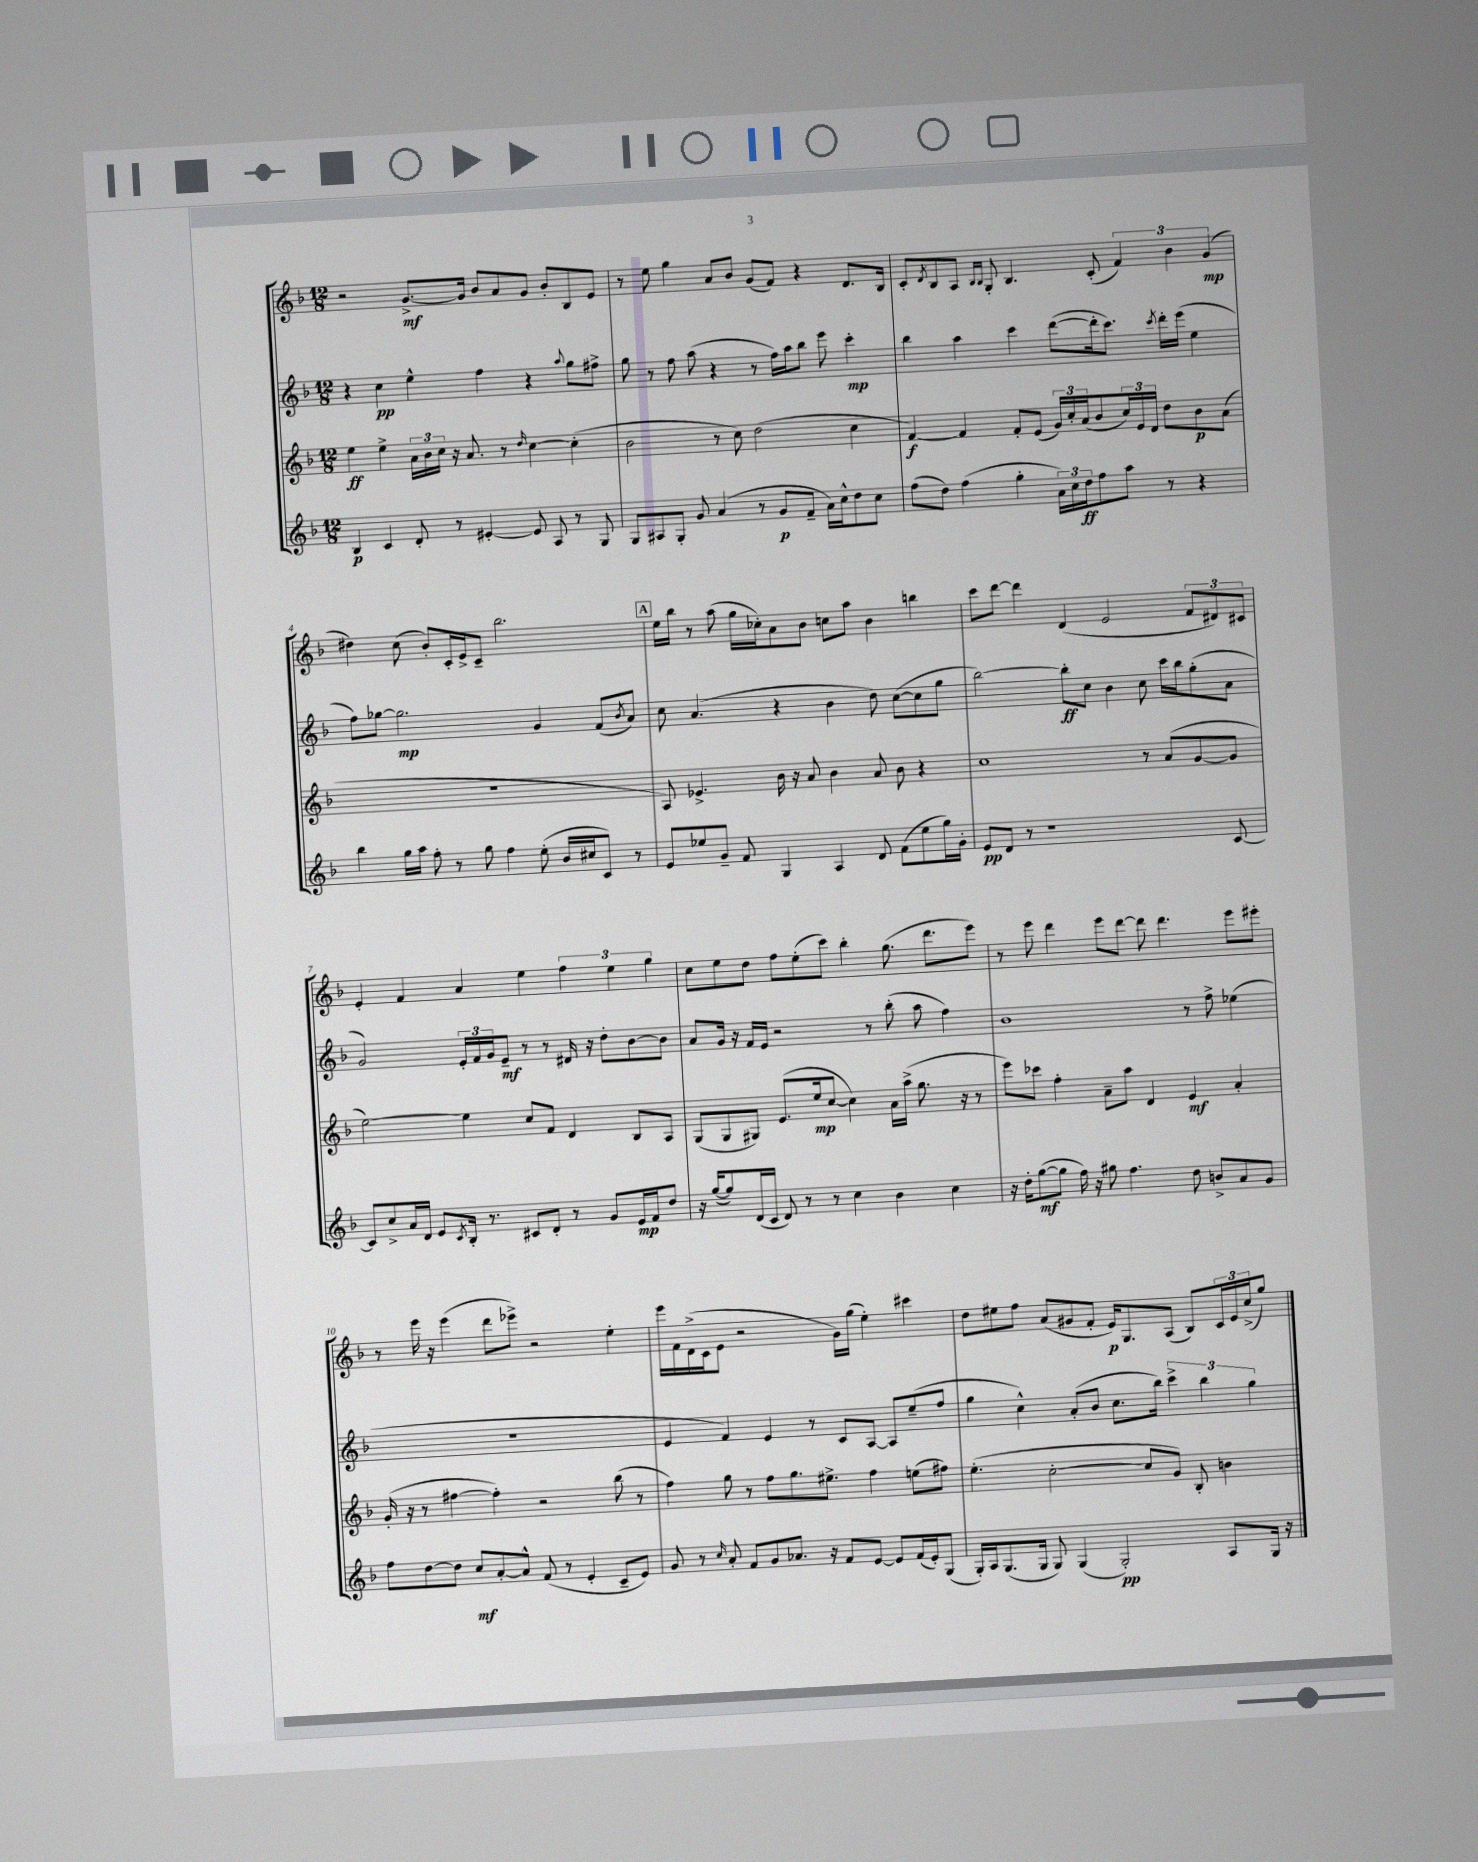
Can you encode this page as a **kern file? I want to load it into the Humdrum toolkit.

**kern	**dynam	**kern	**dynam	**kern	**dynam	**kern	**dynam
*part4	*part4	*part3	*part3	*part2	*part2	*part1	*part1
*staff4	*staff4	*staff3	*staff3	*staff2	*staff2	*staff1	*staff1
*clefG2	*	*clefG2	*	*clefG2	*	*clefG2	*
*k[b-]	*	*k[b-]	*	*k[b-]	*	*k[b-]	*
*M12/8	*	*M12/8	*	*M12/8	*	*M12/8	*
=1	=1	=1	=1	=1	=1	=1	=1
4B-/	p	4ee\	ff	4r	.	2r	.
4c/	.	4ee^\	.	4cc\	pp	.	.
8d'/	.	24a\LL	.	4ee^^\	.	[8.g^/L	mf
.	.	24b-\	.	.	.	.	.
.	.	24cc\JJ	.	.	.	.	.
8r	.	16r	.	.	.	.	.
.	.	8.a/	.	.	.	16g/Jk]	.
[4e#X'/	.	.	.	4ff\	.	8b-/L	.
.	.	8r	.	.	.	8a/	.
.	.	16qqdd/	.	.	.	.	.
8e#/]	.	[4cc\	.	4r	.	8g/J	.
8A/	.	.	.	.	.	8b-'/L	.
.	.	.	.	8qqaa/	.	.	.
8r	.	(4cc'\]	.	8gg\L	.	8B-/	.
8G/	.	.	.	8ff#X^\J	.	8e/J	.
=2	=2	=2	=2	=2	=2	=2	=2
8G/L	.	2b-\	.	8gg\	.	8r	.
8A#X/	.	.	.	8r	.	8ee\	.
8G'/J	.	.	.	8ff\	.	4gg\	.
8g/	.	.	.	(8aa\	.	.	.
(4a/	.	8r	.	4r	.	8a/L	.
.	.	8cc\)	.	.	.	8b-/J	.
8r	.	(2dd\	.	8r	.	(8g/L	.
8g/L	p	.	.	16ff\LL)	.	8f/J)	.
.	.	.	.	16aa\J	.	.	.
8f~/J	.	.	.	8bb-\J	.	4r	.
16a\LL)	.	.	.	8eee\	.	.	.
16cc^^\J	.	.	.	.	.	.	.
8dd\	.	4cc\	.	4ccc'\	mp	8.d/L	.
8cc\J	.	.	.	.	.	.	.
.	.	.	.	.	.	16B-/Jk	.
=3	=3	=3	=3	=3	=3	=3	=3
(8ff\L	.	[4f/)	f	4bb-\	.	8c'/L	.
.	.	.	.	.	.	8qd/	.
8dd\J)	.	.	.	.	.	8B-/	.
(4ff\	.	4f/]	.	4aa\	.	8A/J	.
.	.	.	.	.	.	16qqB-/LL	.
.	.	.	.	.	.	16qqB-/JJ	.
.	.	.	.	.	.	8G'/	.
4gg'\	.	8f'/L	.	4ccc\	.	4.B-/	.
.	.	(8e/J	.	.	.	.	.
24a\LL)	.	24g/LL)	.	([8ddd\L	.	.	.
24cc\	.	24cc'/	.	.	.	.	.
24dd\J	ff	(24a/J	.	.	.	.	.
8ff\	.	8b-/	.	16ddd'\k]	.	(8c'/	.
.	.	.	.	8.ccc\J)	.	.	.
8aa\J	.	24cc/L)	.	.	.	6f/)	.
.	.	24e/	.	.	.	.	.
.	.	24d/JJ	.	.	.	.	.
.	.	.	.	8qccc/	.	.	.
8r	.	8dd\L	.	16ddd'\LL	.	.	.
.	.	.	.	.	.	6b-\	.
.	.	.	.	(16eee\JJ	.	.	.
4r	.	8b-\	p	4ee\	.	.	.
.	.	.	.	.	.	(6g/	mp
.	.	(8a\J	.	.	.	.	.
!!LO:LB:g=z
=4	=4	=4	=4	=4	=4	=4	=4
4bb-\	.	1.r	.	8ff\L)	.	4dd#X\)	.
.	.	.	.	[8gg-X\J	.	.	.
16gg\LL	.	.	.	2.gg-\]	mp	(8cc\	.
16aa\JJ	.	.	.	.	.	.	.
8ff'\	.	.	.	.	.	8b-'/L)	.
8r	.	.	.	.	.	16c'/L	.
.	.	.	.	.	.	16e^/J	.
8gg\	.	.	.	.	.	8c~/J	.
4ff\	.	.	.	.	.	2.bb-\	.
(8ee'\	.	.	.	4g/	.	.	.
16b-/LL	.	.	.	.	.	.	.
16cc#X/J	.	.	.	.	.	.	.
8c/J)	.	.	.	(8f/L	.	.	.
.	.	.	.	8qb-/	.	.	.
8r	.	.	.	8a/J)	.	.	.
!!LO:REH:place=s1:t=A
=5	=5	=5	=5	=5	=5	=5	=5
8e/L	.	8A/)	.	8cc\	.	16ee\LL	.
.	.	.	.	.	.	16bb-\JJ	.
8ee-X/	.	4.e-X^/	.	(4.a/	.	8r	.
8g~/J	.	.	.	.	.	(8aa\	.
8f/	.	.	.	.	.	16gg\LL	.
.	.	.	.	.	.	16cc-X'\J)	.
4G/	.	16b-\	.	4r	.	8a\	.
.	.	16r	.	.	.	.	.
.	.	8a/	.	.	.	8b-\J	.
4A/	.	4b-\	.	4b-\	.	8ccn\L	.
.	.	.	.	.	.	8aa\J	.
8d/	.	8a/	.	8dd\)	.	4b-\	.
(8f\L	.	8b-\	.	([8cc\L	.	.	.
8ee-\	.	4r	.	8cc\]	.	4bbn\	.
16gg\L)	.	.	.	8gg\J	.	.	.
16g'\JJ	.	.	.	.	.	.	.
=6	=6	=6	=6	=6	=6	=6	=6
8e/L	pp	1cc	.	[2bb-\)	.	8ccc\L	.
8d/J	.	.	.	.	.	[8ddd\J	.
8r	.	.	.	.	.	4ddd\]	.
1r	.	.	.	.	.	.	.
.	.	.	.	8bb-'\L]	ff	(4d/	.
.	.	.	.	8cc\J	.	.	.
.	.	.	.	4b-\	.	2e/	.
.	.	8r	.	8cc\	.	.	.
.	.	(8a/L	.	16ccc\LL	.	.	.
.	.	.	.	16bb-\J	.	.	.
.	.	[8g/	.	(8gg'\	.	12f/L	.
.	.	.	.	.	.	12d#X/)	.
[8c/	.	8g/J]	.	8a\J	.	.	.
.	.	.	.	.	.	12c#X/J	.
!!LO:LB:g=z
=7	=7	=7	=7	=7	=7	=7	=7
8c/L]	.	[2ee\)	.	2g/)	.	4e'/	.
8cc^/	.	.	.	.	.	.	.
16a/L	.	.	.	.	.	4f/	.
16d/JJ	.	.	.	.	.	.	.
8e/L	.	.	.	.	.	.	.
8qc/	.	.	.	.	.	.	.
16B-'/Jk	.	4ee\]	.	24e'/LL	.	4a/	.
.	.	.	.	24f/	.	.	.
8.r	.	.	.	.	.	.	.
.	.	.	.	24g/J	.	.	.
.	.	.	.	8e~/J	mf	.	.
8c#X/L	.	8cc/L	.	8r	.	4ee\	.
8d'/J	.	8f/J	.	8r	.	.	.
8r	.	4d/	.	16d#X/	.	6ff\	.
.	.	.	.	16r	.	.	.
8g/L	.	.	.	8dd'\L	.	.	.
.	.	.	.	.	.	6ee\	.
16e/L	mp	8B-/L	.	[8b-\	.	.	.
16f/J	.	.	.	.	.	.	.
.	.	.	.	.	.	6gg\	.
8dd/J	.	8A/J	.	8b-\J]	.	.	.
=8	=8	=8	=8	=8	=8	=8	=8
16r	.	(8G/L	.	8a/L	.	8cc\L	.
([16gg/KL	.	.	.	.	.	.	.
8gg/])	.	8G/	.	16g/Jk	.	8ee\	.
.	.	.	.	16r	.	.	.
(16d/L	.	8G#X/J)	.	16f/LL	.	8dd\J	.
16c/JJ	.	.	.	16e/JJ	.	.	.
8d/)	.	(8.e/L	.	2r	.	8ff\L	.
8r	.	.	.	.	.	(8ee'\	.
.	.	16ee/k	mp	.	.	.	.
8r	.	[8cc/J	.	.	.	8ccc\J)	.
4cc\	.	4cc\])	.	.	.	4bb-'\	.
.	.	.	.	8r	.	.	.
4b-\	.	16a\LL	.	(8bb-'\	.	(8.gg\	.
.	.	(16aa^\JJ	.	.	.	.	.
.	.	8.gg\	.	8aa\	.	.	.
.	.	.	.	.	.	8.ddd\L	.
4cc\	.	.	.	4ff\)	.	.	.
.	.	16r	.	.	.	.	.
.	.	8r	.	.	.	8eee\J)	.
=9	=9	=9	=9	=9	=9	=9	=9
16r	.	8eee\L)	.	1b-	.	8r	.
16dd'\KL	.	.	.	.	.	.	.
([8gg\	mf	8ccc-X\J	.	.	.	8eee\	.
8gg\J]	.	4ff'\	.	.	.	4ddd\	.
16ff\)	.	.	.	.	.	.	.
16r	.	.	.	.	.	.	.
8gg#X\	.	8a~\L	.	.	.	8eee\L	.
4.ff\	.	8aa\J	.	.	.	[8ddd\J	.
.	.	4d/	.	.	.	8ddd\]	.
.	.	.	.	.	.	4.ddd\	.
8dd\	.	4e/	mf	8r	.	.	.
8bn^/L	.	.	.	8ff^\	.	.	.
8a/	.	4a'/	.	(4ee-X\	.	8eee\L	.
8g/J	.	.	.	.	.	8eee#X'\J	.
!!LO:LB:g=z
=10	=10	=10	=10	=10	=10	=10	=10
8ff\L	.	(16g'/	.	1.r	.	8r	.
.	.	16r	.	.	.	.	.
[8dd\	.	8r	.	.	.	16eee\	.
.	.	.	.	.	.	16r	.
8dd\J]	.	[4ff#X\	.	.	.	(4eee\	.
8cc/L	mf	.	.	.	.	.	.
[8a'/	.	4ff#'\])	.	.	.	8ddd\L	.
8a^^/J]	.	.	.	.	.	8eee-X^\J)	.
(8f/	.	2r	.	.	.	2r	.
8r	.	.	.	.	.	.	.
4e'/	.	.	.	.	.	.	.
8c~/L	.	(8bb-\	.	.	.	4ee'\	.
8e/J)	.	8r	.	.	.	.	.
=11	=11	=11	=11	=11	=11	=11	=11
8g/	.	4ff\)	.	4e/	.	16eee\LL	.
.	.	.	.	.	.	16f\	.
8r	.	.	.	.	.	(16d^\	.
.	.	.	.	.	.	16c\J	.
16qqcc/	.	.	.	.	.	.	.
8a'/	.	8gg\	.	4f/)	.	8e\J	.
8f/L	.	8r	.	.	.	2r	.
8g/	.	8ff\L	.	4e/	.	.	.
8.a-X/J	.	8.gg\	.	.	.	.	.
.	.	.	.	8r	.	.	.
16r	.	8.ee#X^\J	.	.	.	.	.
8f/L	.	.	.	8c/L	.	16g\LL)	.
.	.	.	.	.	.	(16gg\JJ	.
[8e/J	.	4ff\	.	[8A/J	.	4ee'\)	.
8e/L]	.	.	.	8A/L]	.	.	.
(16f/L	.	(8een\L	.	(8ee~/	.	4ccc#X\	.
16e'/J)	.	.	.	.	.	.	.
(8G/J	.	8ff#X\J)	.	8ff/J	.	.	.
=12	=12	=12	=12	=12	=12	=12	=12
16G'/LL)	.	(4.ee'\	.	4gg\	.	8dd\L	.
16A/J	.	.	.	.	.	.	.
(8.G/	.	.	.	.	.	8ee#X\	.
.	.	.	.	4cc^^\)	.	8ff\J	.
16G/Jk	.	.	.	.	.	.	.
8G/)	.	[2cc'\	.	.	.	(8a/L	.
(4G/	.	.	.	(8a'/L	.	8g#X/	.
.	.	.	.	8b-/J	.	8f'/J	.
2G'/)	pp	.	.	8.cc\L	.	16e/KL)	p
.	.	.	.	.	.	8.G/	.
.	.	8cc/L]	.	.	.	.	.
.	.	.	.	16bb-\Jk)	.	.	.
.	.	8g/J)	.	6ccc^\	.	(8A/J	.
.	.	8B-'/	.	.	.	8B-/L)	.
.	.	.	.	6bb-\	.	.	.
8A/L	.	4bn\	.	.	.	24c/L	.
.	.	.	.	.	.	24e/	.
.	.	.	.	6gg\	.	(24cc^/J	.
16G/Jk	.	.	.	.	.	8gg/J)	.
16r	.	.	.	.	.	.	.
==	==	==	==	==	==	==	==
*-	*-	*-	*-	*-	*-	*-	*-
